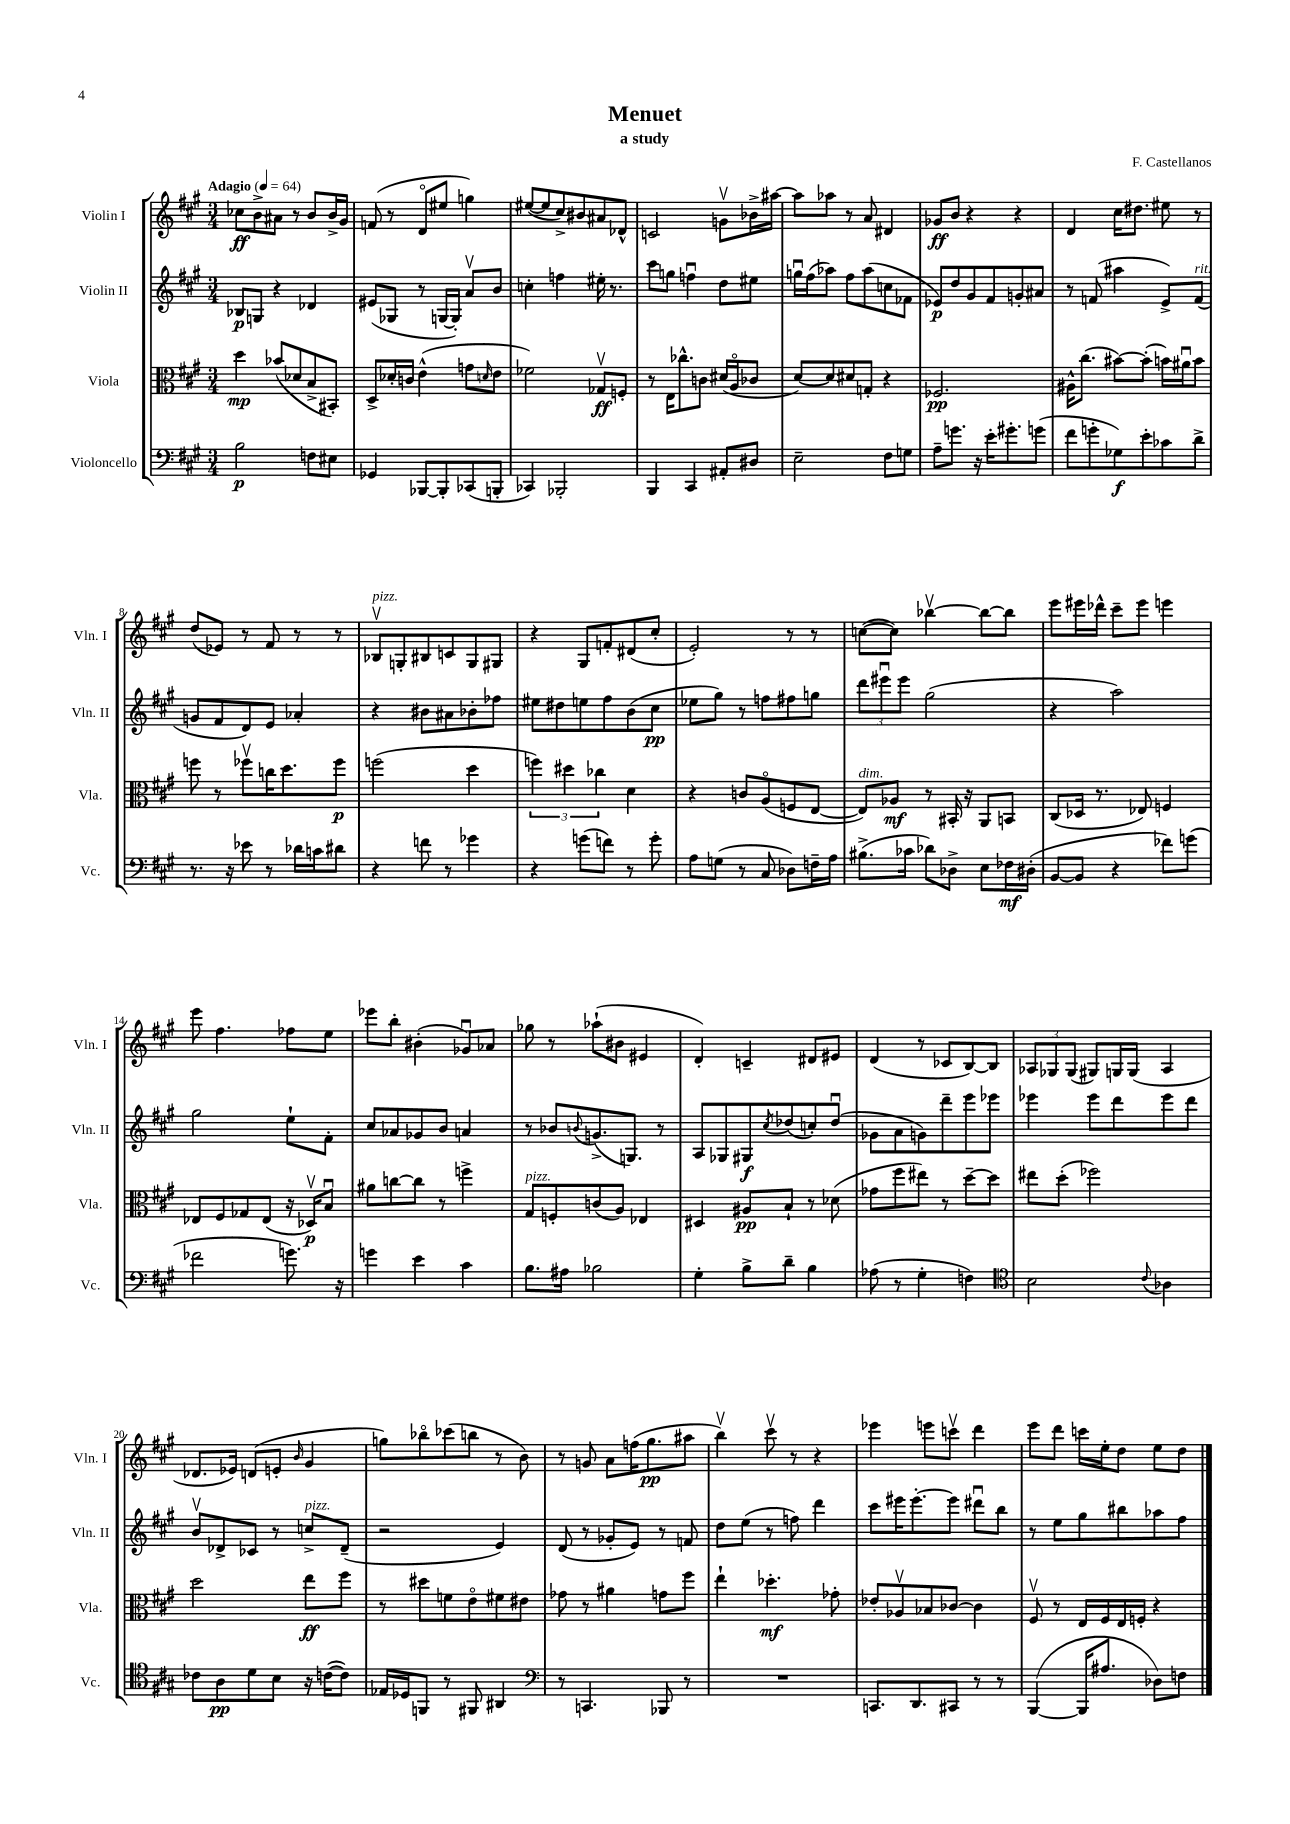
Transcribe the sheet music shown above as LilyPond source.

\header { title = "Menuet" composer = "F. Castellanos" subtitle = "a study" }
<<
\new StaffGroup <<
\new Staff = "s0" \with { instrumentName = "Violin I" shortInstrumentName = "Vln. I" } {
    \clef treble \key a \major \numericTimeSignature \time 3/4 \tempo "Adagio" 4 = 64
    ces''8\ff b'8-> ais'8 r8 b'8 b'16-> gis'16 |
    f'8( r8 d'8\flageolet eis''8 g''4) |
    eis''8~( eis''8 cis''8->) bis'8 ais'8 des'8-^ |
    c'2 g'8\upbow bes'16-> ais''16~ |
    ais''8 aes''8 r8 a'8 dis'4 |
    ges'8\ff b'8 r4 r4 |
    d'4 cis''16 dis''8. eis''8 r8 |
    d''8( ees'8) r8 fis'8 r8 r8 |
    bes8\upbow^\markup { \italic "pizz." } g8-. bis8 c'8 g8 gis8 |
    r4 gis8 f'8-. dis'8( cis''8-. |
    e'2-.) r8 r8 |
    c''8~( c''8) bes''4~\upbow bes''8~ bes''8 |
    e'''8 eis'''16 des'''16-^ cis'''8-- eis'''8 e'''4 |
    e'''8 fis''4. fes''8 e''8 |
    ees'''8 b''8-. bis'4-.( ges'8\downbow) aes'8 |
    ges''8 r8 aes''8-!( bis'8 eis'4 |
    d'4-.) c'4-- dis'8 eis'8 |
    d'4( r8 ces'8 b8~) b8 |
    \tuplet 3/2 { aes8 ges8 ges8( } gis8) g16 g16( aes4 |
    des'8. ees'16) d'8( e'8-. \grace { b'16 } gis'4 |
    g''8) bes''8\flageolet ces'''8( b''8 r8 b'8) |
    r8 g'8 a'8 f''16( gis''8.\pp ais''8 |
    b''4\upbow) cis'''8\upbow r8 r4 |
    ees'''4 e'''8 c'''8\upbow d'''4 |
    e'''8 d'''8 c'''16 e''16-. d''8 e''8 d''8 \bar "|." |
}
\new Staff = "s1" \with { instrumentName = "Violin II" shortInstrumentName = "Vln. II" } {
    \clef treble \key a \major \numericTimeSignature \time 3/4
    bes8\p g8 r4 des'4 |
    eis'8( ges8 r8 g16~ g16-.) a'8\upbow b'8 |
    c''4-. f''4 eis''16-. r8. |
    cis'''8 g''8 f''4\downbow d''8 eis''8 |
    g''16\downbow fis''16( aes''8) fis''8 aes''8( c''8 fes'8 |
    ees'8\p) d''8 gis'8 fis'8 g'8-. ais'8 |
    r8 f'8( ais''4 e'8->) f'8^\markup { \italic "rit." }( |
    g'8 fis'8 d'8) e'8 aes'4-. |
    r4 bis'8 ais'8 bes'8-. fes''8 |
    eis''8 dis''8 e''8 fis''8 b'8( cis''8\pp |
    ees''8 gis''8) r8 f''8 fis''8 g''8 |
    \tuplet 3/2 { d'''8 eis'''8\downbow eis'''8 } gis''2( |
    r4 a''2) |
    gis''2 e''8-! fis'8-. |
    cis''8 aes'8 ges'8 b'8 a'4 |
    r8 bes'8 \appoggiatura { b'8 } g'8.->( g8.) r8 |
    a8 ges8 gis8\f \acciaccatura { cis''8 } des''8( c''8-.) des''8\downbow( |
    ges'8 a'8 g'8) d'''8-- e'''8 ees'''8 |
    ees'''4 ees'''8 d'''8 ees'''8 d'''8 |
    b'8\upbow des'8-> ces'8 r8 c''8->^\markup { \italic "pizz." } des'8--( |
    r2 e'4) |
    d'8( r8 ges'8-. e'8) r8 f'8 |
    d''8 e''8( r8 f''8) d'''4 |
    cis'''8 eis'''16 eis'''8.~-. eis'''8 dis'''8\downbow b''8 |
    r8 e''8 gis''8 bis''8 aes''8 fis''8 \bar "|." |
}
\new Staff = "s2" \with { instrumentName = "Viola" shortInstrumentName = "Vla." } {
    \clef alto \key a \major \numericTimeSignature \time 3/4
    d''4\mp bes'8( des'8 b8-> bis,8-.) |
    d8-> des'16-. c'16 e'4-^( g'8 \grace { d'16 } e'8 |
    fes'2) ges8\upbow\ff f8-. |
    r8 e16 ces''8.-^ c'8 dis'16( a16\flageolet ces'8 |
    d'8~) d'8 dis'8 g8-. r4 |
    fes2.\pp |
    ais16-^ cis''8.( bis'8~) bis'8-.( b'16) ais'16\downbow b'8 |
    f''8 r8 fes''8\upbow c''16 d''8. fes''8\p |
    f''2( d''4 |
    \tuplet 3/2 { f''4) dis''4 ces''4 } d'4 |
    r4 c'8 a8\flageolet( f8 e8~ |
    e8^\markup { \italic "dim." }) aes8\mf r8 bis,16-. r16 a,8 b,8 |
    cis8( des16 r8. ees8) f4 |
    ees8 fis8 ges8 ees8( r16 des16\upbow\p) b8\downbow |
    ais'8 c''8~ c''8 r8 f''4-> |
    gis8^\markup { \italic "pizz." } f8-. c'8( a8) ees4 |
    dis4 ais8\pp b8-! r8 des'8( |
    ges'8 fis''8 eis''8) r8 d''8~-- d''8 |
    eis''8 d''8-.( fes''2) |
    d''2 e''8\ff fis''8 |
    r8 dis''8 f'8 e'8\flageolet fis'8 eis'8 |
    ges'8 r8 ais'4 g'8 fis''8 |
    e''4-! des''4.-.\mf ges'8-. |
    ees'8-. aes8\upbow bes8 ces'8~ ces'4 |
    fis8\upbow r8 e16 fis16 e16 f16-. r4 \bar "|." |
}
\new Staff = "s3" \with { instrumentName = "Violoncello" shortInstrumentName = "Vc." } {
    \clef bass \key a \major \numericTimeSignature \time 3/4
    b2\p f8 eis8 |
    ges,4 bes,,8~ bes,,8-. ces,8( b,,8-. |
    ces,4) bes,,2-. |
    b,,4 cis,4 ais,8-. dis8 |
    e2-- fis8 g8 |
    a8-- g'8. r16 e'16-. gis'8.-. g'8( |
    fis'8 g'8-. ges8\f) e'8-. ces'8 d'8-> |
    r8. r16 ees'8 r8 des'16 c'16 dis'8 |
    r4 f'8 r8 ges'4 |
    r4 g'8( f'8) r8 g'8-. |
    a8 g8( r8 cis8 des8) f16-- a16 |
    bis8.->( ces'16 des'8) des8-> e8 fes16\mf dis16-.( |
    b,8~ b,8 r4 fes'8) g'8( |
    fes'2 g'8.) r16 |
    g'4 e'4 cis'4 |
    b8. ais16 bes2 |
    gis4-. b8-> d'8-- b4 |
    aes8( r8 gis4-. f4) |
    \clef tenor b2 \appoggiatura { cis'8 } aes4 |
    ces'8 a8\pp d'8 b8 r16 c'16~( c'8) |
    ees16 des16 f,8 r8 fis,8 ais,4 |
    \clef bass r8 c,4. bes,,8 r8 |
    R2. |
    c,8. d,8. cis,8 r8 r8 |
    b,,4~( b,,16 ais8. des8) f8 \bar "|." |
}
>>
>>
